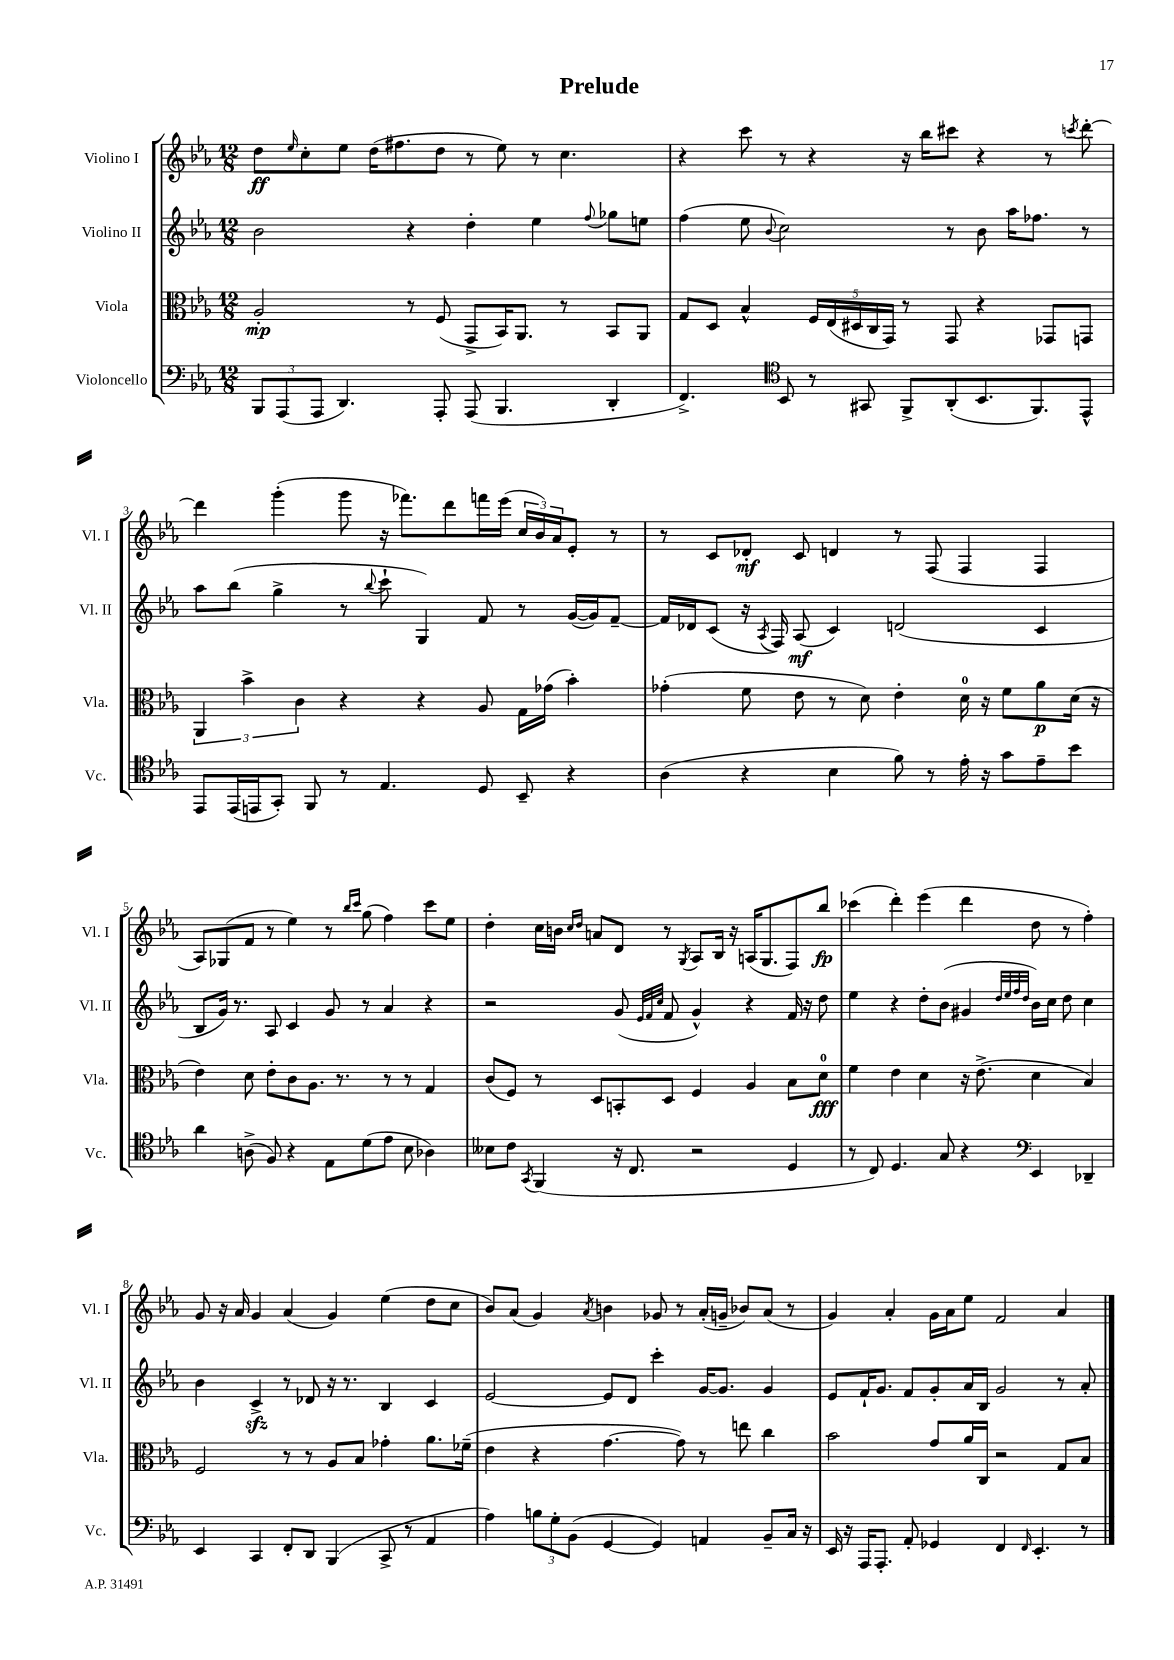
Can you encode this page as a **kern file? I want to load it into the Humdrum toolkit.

**kern	**kern	**kern	**kern
*staff4	*staff3	*staff2	*staff1
*clefF4	*clefC3	*clefG2	*clefG2
*k[b-e-a-]	*k[b-e-a-]	*k[b-e-a-]	*k[b-e-a-]
*M12/8	*M12/8	*M12/8	*M12/8
12BBB-	2A-'	2b-	8dd
(12AAA-	.	.	.
.	.	.	16qqee-
.	.	.	8cc'
12AAA-	.	.	.
4.DD)	.	.	8ee-
.	.	.	(16dd
.	.	.	8.ff#
.	8r	4r	.
8AAA-'	(8F	.	8dd
(8AAA-	8GG^	4dd'	8r
4.BBB-	16BB-)	.	8ee-)
.	8.AA-	.	.
.	.	4ee-	8r
.	8r	.	4.cc
.	.	8qqff	.
4DD'	8BB-	8gg-	.
.	8AA-	8ee	.
=	=	=	=
4.FF^)	8G	(4ff	4r
.	8D	.	.
.	4B-^^	8ee-	8ccc
*clefC4	*	*	*
.	.	8qqb-	.
8BB-	.	2cc)	8r
8r	20F	.	4r
.	(20E-	.	.
.	20D#	.	.
8GG#	.	.	.
.	20C	.	.
.	20GG)	.	.
8FF^	8r	.	16r
.	.	.	16bb-
(8AA-'	8GG	8r	8ccc#
8.BB-	4r	8b-	4r
.	.	16aa-	.
8.FF)	.	8.ff-	.
.	8GG-	.	8r
.	.	.	8qccc
8EE-^^	8GG	8r	[8ddd'
=	=	=	=
8EE-	6AA-	8aa-	4ddd]
(16EE-	.	(8bb-	.
.	6b-^	.	.
16EE	.	.	.
8GG')	.	4gg^	(4ggg'
.	6c	.	.
8FF	.	.	.
8r	4r	8r	8ggg
.	.	8qqbb-	.
4.E-	.	8ccc`	16r
.	.	.	8.fff-)
.	4r	4G)	.
.	.	.	8ddd
8D	8A-	8f	16fff
.	.	.	(16eee-
8BB-~	16G	8r	24cc
.	.	.	24b-)
.	(16g-	.	.
.	.	.	24a-
4r	4b-')	([16g	8e-'
.	.	16g])	.
.	.	[8f~	8r
=	=	=	=
(4A-	(4g-'	16f]	8r
.	.	16d-	.
.	.	(8c	8c
4r	8f	16r	8d-'
.	.	8qA-	.
.	.	16F)	.
.	8e-	(8A-	8c
4B-	8r	4c)	4d
.	8d)	.	.
8f)	4e-'	(2d	8r
8r	.	.	(8F
16e-'	16d	.	4F
16r	16r	.	.
8g	8f	.	.
8e-~	8a-	4c	4F
8b-	(16d	.	.
.	16r	.	.
=	=	=	=
4a-	4e-)	8B-	8A-)
.	.	16g)	(8G-
.	.	8.r	.
(8A^	8d	.	8f
8F)	8e-'	8A-	8r
4r	8c	4c	4ee-)
.	8.A-	.	.
8E-	.	8g	8r
.	8.r	.	.
.	.	.	16qqbb-
.	.	.	16qqccc
(8d	.	8r	(8gg
8e-	8r	4a-	4ff)
8B-	8r	.	.
4A-)	4G	4r	8ccc
.	.	.	8ee-
=	=	=	=
8B--	(8c	2r	4dd'
8c	8F)	.	.
8qGG	.	.	.
(4FF	8r	.	16cc
.	.	.	16b
.	.	.	16qqcc
.	.	.	16qqdd
.	8D	.	8a
16r	8BB'	(8g	8d
8.C	.	.	.
.	.	32qqe-	.
.	.	32qqf	.
.	.	32qqcc	.
.	8D	8f	8r
.	.	.	8qG
2r	4F	4g^^)	8A-
.	.	.	16B-
.	.	.	16r
.	4A-	4r	(16A
.	.	.	8.G
4D	8B-	16f	8F)
.	.	16r	.
.	8d	8dd	8bb-
=	=	=	=
8r	4f	4ee-	(4ccc-
8C)	.	.	.
4.D	4e-	4r	4ddd')
.	4d	8dd'	(4eee-
8G	.	(8b-	.
4r	16r	4g#	4ddd
.	(8.e-^	.	.
*clefF4	*	*	*
.	.	32qqdd	.
.	.	32qqee-	.
.	.	32qqff	.
.	.	32qqdd	.
4EE-	4d	16b-)	8dd
.	.	16cc	.
.	.	8dd	8r
4DD-~	4B-)	4cc	4ff')
=	=	=	=
4EE-	2F	4b-	8g
.	.	.	16r
.	.	.	16a-
4CC	.	4c^	4g
8FF'	8r	8r	(4a-
8DD	8r	8d-	.
(4BBB-	8A-	16r	4g)
.	.	8.r	.
.	8B-	.	.
8CC^	4g-'	4B-	(4ee-
8r	.	.	.
4AA-	8.a-	4c	8dd
.	.	.	8cc
.	(16f-~	.	.
=	=	=	=
4A-)	4e-	[2e-	8b-)
.	.	.	(8a-
12B	4r	.	4g)
12G'	.	.	.
(12BB-	.	.	.
.	.	.	8qa-
[4GG	[4.g	8e-]	4b
.	.	8d	.
4GG])	.	4ccc'	8g-
.	8g])	.	8r
4AA	8r	[16g	(16a-'
.	.	8.g]	16g~
.	8ee	.	8b-)
8BB-~	4cc	4g	(8a-
16C	.	.	8r
16r	.	.	.
=	=	=	=
16EE-	2b-	8e-	4g)
16r	.	.	.
16AAA-	.	16f`	.
8.AAA-'	.	8.g	.
.	.	.	4a-'
8AA-'	.	8f	.
4GG-	8g	8g'	16g
.	.	.	16a-
.	16a-	16a-	8ee-
.	16C	16B-	.
4FF	2r	2g	2f
16qqFF	.	.	.
4.EE-'	.	.	.
.	8G	8r	4a-
8r	8B-	8a-'	.
==	==	==	==
*-	*-	*-	*-
